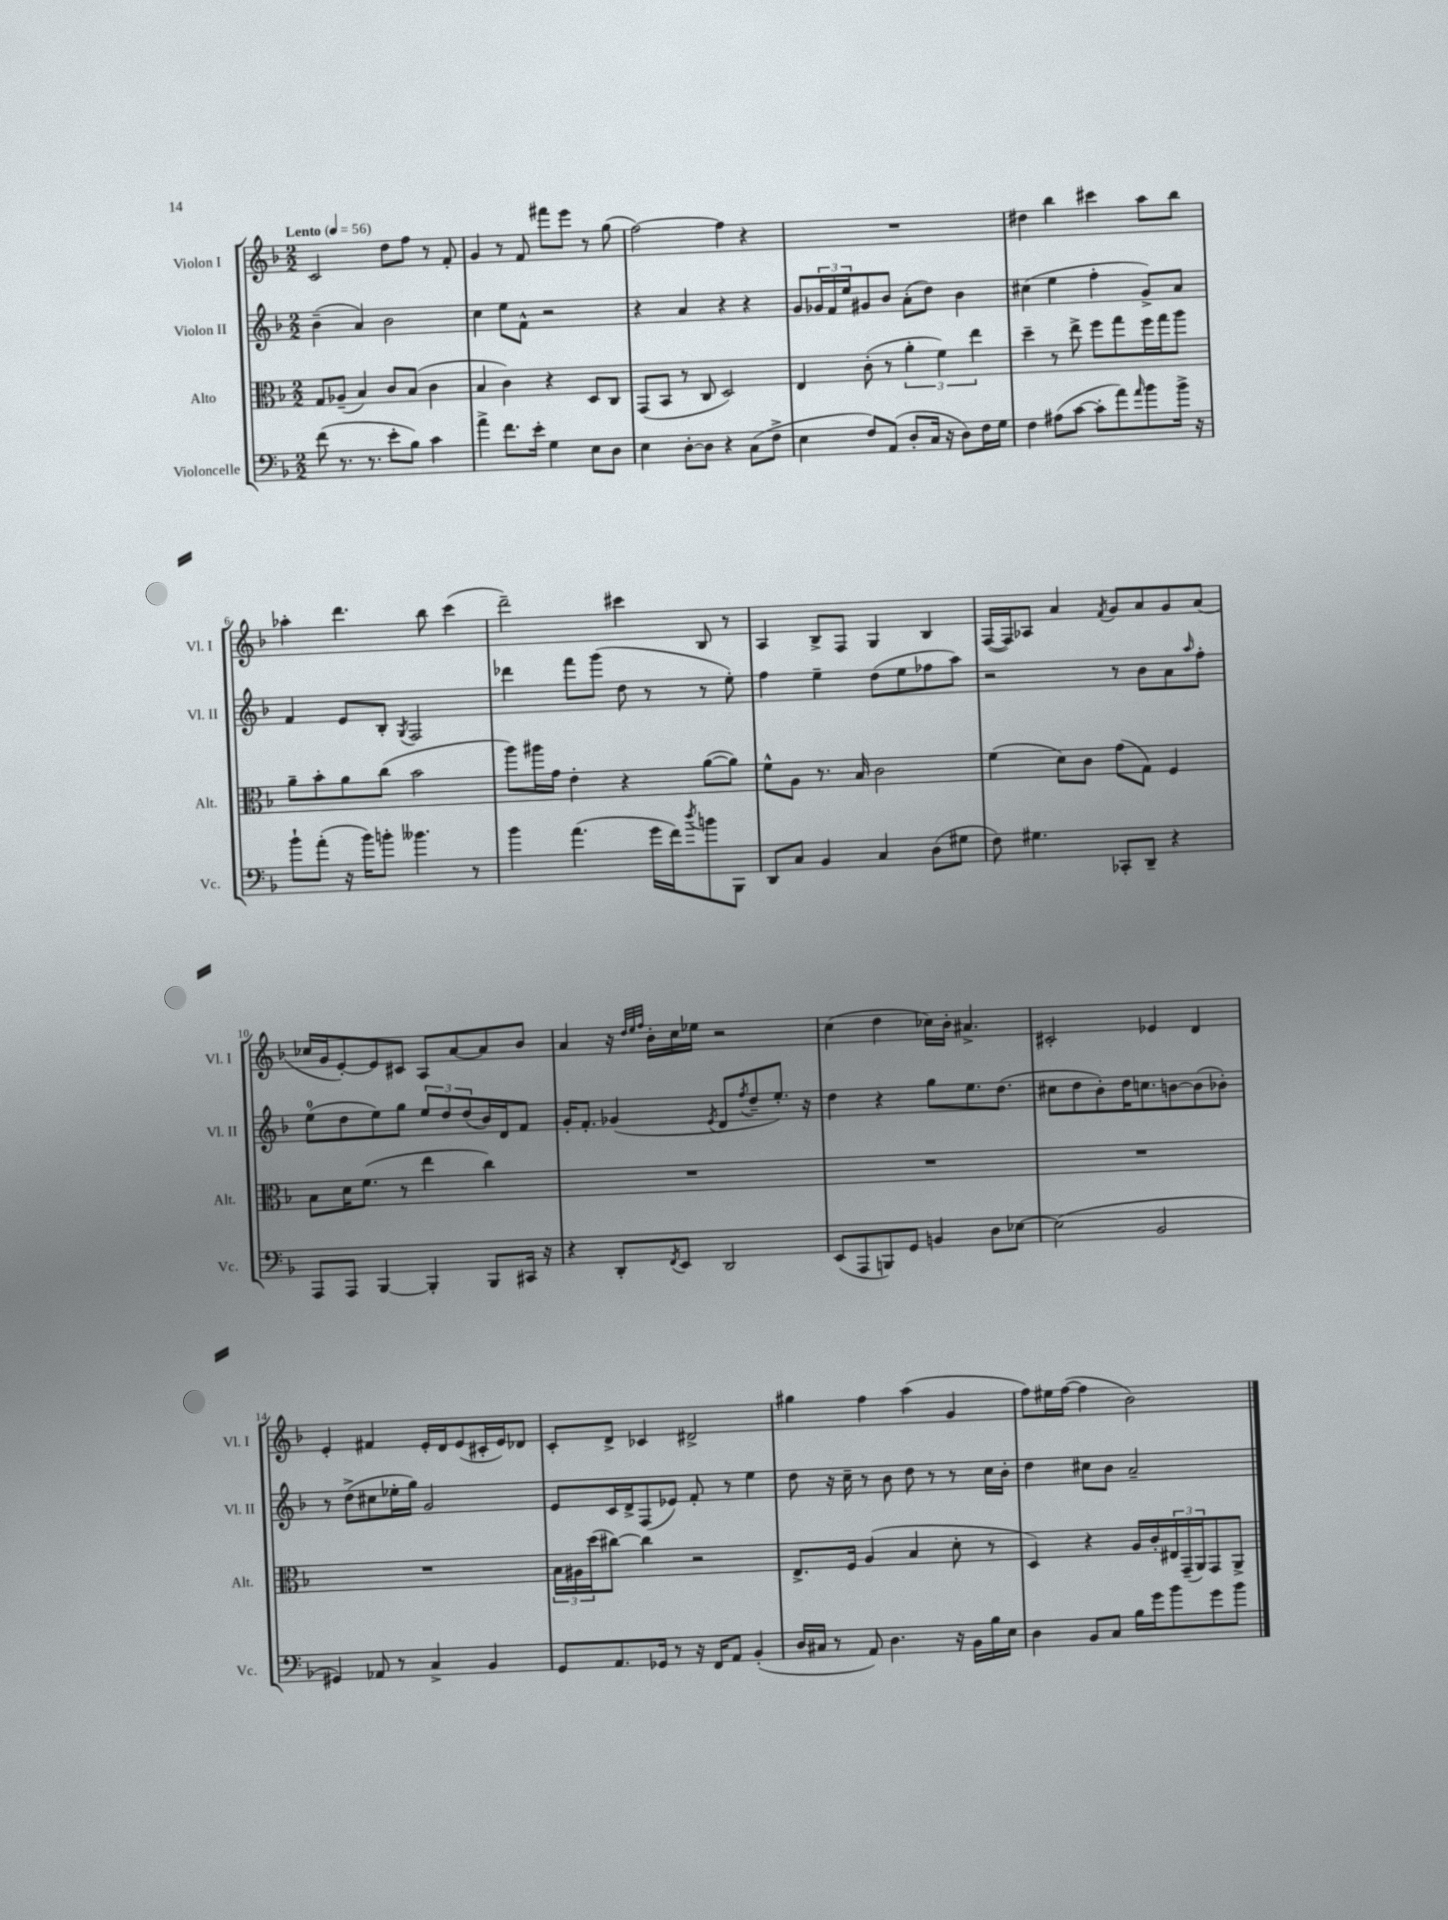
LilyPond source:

<<
\new StaffGroup <<
\new Staff = "s0" \with { instrumentName = "Violon I" shortInstrumentName = "Vl. I" } {
    \clef treble \key f \major \numericTimeSignature \time 2/2 \tempo "Lento" 4 = 56
    c'2 d''8 f''8 r8 f'8-. |
    g'4 r8 f'8 fis'''8 e'''8 r8 g''8( |
    f''2~) f''4 r4 |
    R1 |
    dis''4 bes''4 cis'''4 a''8 bes''8 |
    aes''4-. d'''4. bes''8 c'''4( |
    d'''2--) cis'''4 bes8 r8 |
    a4 bes8-> f8 g4 bes4 |
    f16~( f16) aes8 a'4 \acciaccatura { f'8 } g'8 a'8 g'8 a'8( |
    ces''16 g'16 e'8~-.) e'8 cis'8 a8 a'8~ a'8 bes'8 |
    a'4 r16 \grace { d''32 e''32 f''32 } bes'16-. c''16 ees''16 r2 |
    c''4( d''4 ces''16) bes'16-. ais'4.-> |
    cis'2-. ees'4 d'4 |
    e'4-. fis'4 e'16-. d'16 e'8( cis'16-. e'16) des'8 |
    c'8-. d'8-> ces'4 dis'2-> |
    gis''4 f''4 a''4( g'4 |
    f''8) eis''16 f''16~( f''4 bes'2) \bar "|." |
}
\new Staff = "s1" \with { instrumentName = "Violon II" shortInstrumentName = "Vl. II" } {
    \clef treble \key f \major \numericTimeSignature \time 2/2
    bes'4--( a'4) bes'2 |
    c''4 e''8 f'8-^ r2 |
    r4 a'4 r4 r4 |
    g'8 \tuplet 3/2 { ges'16 f'16 e''16 } gis'8 bes'8 a'8-.( d''8) bes'4 |
    cis''4( e''4 f''4-. g'8->) a'8 |
    f'4 e'8 bes8-. \acciaccatura { g8 } f2 |
    des'''4 f'''8 g'''8( d''8 r8 r8 e''8-.) |
    f''4 e''4-- d''8( e''8 fes''8 a''8) |
    r2 r8 bes'8 a'8 \grace { a''16 } f''8-. |
    e''8-0( d''8 e''8) g''8 \tuplet 3/2 { e''8 d''8 d''8( } bes'16) d'16 f'8 |
    g'16-. f'8.-. ges'4( \acciaccatura { e'8 } d'8 \acciaccatura { f''8 } d''8-- e''8.-.) r16 |
    d''4 r4 g''8 e''8. d''8.( |
    cis''8 d''8 bes'8-.) d''16 c''8. b'8~ b'8( bes'8-.) |
    r8 d''8->( cis''8 ees''16-. g''16) g'2 |
    e'8 c'16 d'16-> f8( ees'8) f'8-. r8 e''4 |
    d''8 r16 c''16-- r8 bes'8 d''8 r8 r8 c''16 bes'16-. |
    d''4 cis''8 bes'8 a'2-- \bar "|." |
}
\new Staff = "s2" \with { instrumentName = "Alto" shortInstrumentName = "Alt." } {
    \clef alto \key f \major \numericTimeSignature \time 2/2
    g8 aes8--( bes4) c'8 bes8( c'4 |
    bes4 c'4) r4 d8 c8 |
    g,8( bes,8 r8 c8 d2) |
    e4 c'8-.( r8 \tuplet 3/2 { a'4-. f'4) e''4 } |
    d''4-- r8 e''8-> f''8 g''8 f''16 g''16 a''8 |
    a'8-- bes'8-. a'8 c''8( bes'2 |
    a''8) ais''16 g'16 e'4-. r4 a'8~( a'8) |
    f'8-^ a8 r8. bes16 c'2 |
    f'4( d'8) c'8 g'8( g8) f4 |
    bes8 d'16 f'8.( r8 e''4 c''4) |
    R1 |
    R1 |
    R1 |
    R1 |
    \tuplet 3/2 { bes16 ais16 d''16( } cis''8~) cis''4 r2 |
    e8.-> f16 a4( bes4 d'8-. r8 |
    d4) r4 a16 c'16-. \tuplet 3/2 { eis16 g,16--( a,16) } g,8 a,8-> \bar "|." |
}
\new Staff = "s3" \with { instrumentName = "Violoncelle" shortInstrumentName = "Vc." } {
    \clef bass \key f \major \numericTimeSignature \time 2/2
    f'8( r8. r8. e'8-. bes8) c'4 |
    a'4-> f'8. e'16-. g4 e8 d8 |
    e4 d8~-. d8 r4 c8( f8-> |
    e4 f8) a,8( d8-. c16 r16 d8) f16 g16 |
    f4 ais8( c'8~ c'8-. a'8) \grace { a'16 } bes'8 bes'16-> r16 |
    bes'8-! a'8-.( r16 bes'16) b'8-. beses'4. r8 |
    bes'4 a'4.( g'16 f'16) \acciaccatura { d''8 } b'8 bes,,8 |
    d,8 c8 bes,4 c4 d8( gis8 |
    f8) gis4. ces,8-. d,8-- r4 |
    a,,8 a,,8 bes,,4~ bes,,4-. bes,,8 cis,16 r16 |
    r4 d,8-. \acciaccatura { f,8 } e,8 d,2 |
    e,8( a,,8 b,,8) g,8 b,4 d8 ees8~ |
    ees2( bes,2 |
    gis,4) aes,8 r8 c4-> bes,4 |
    g,8 a,8. ges,16 r8 r16 f,16 a,8 bes,4-.( |
    d16 cis16 r8 a,8) d4. r16 bes,16 bes16 e16 |
    d4 bes,8 c8 bes16 g'16 bes'8 g'8 bes'8 \bar "|." |
}
>>
>>
